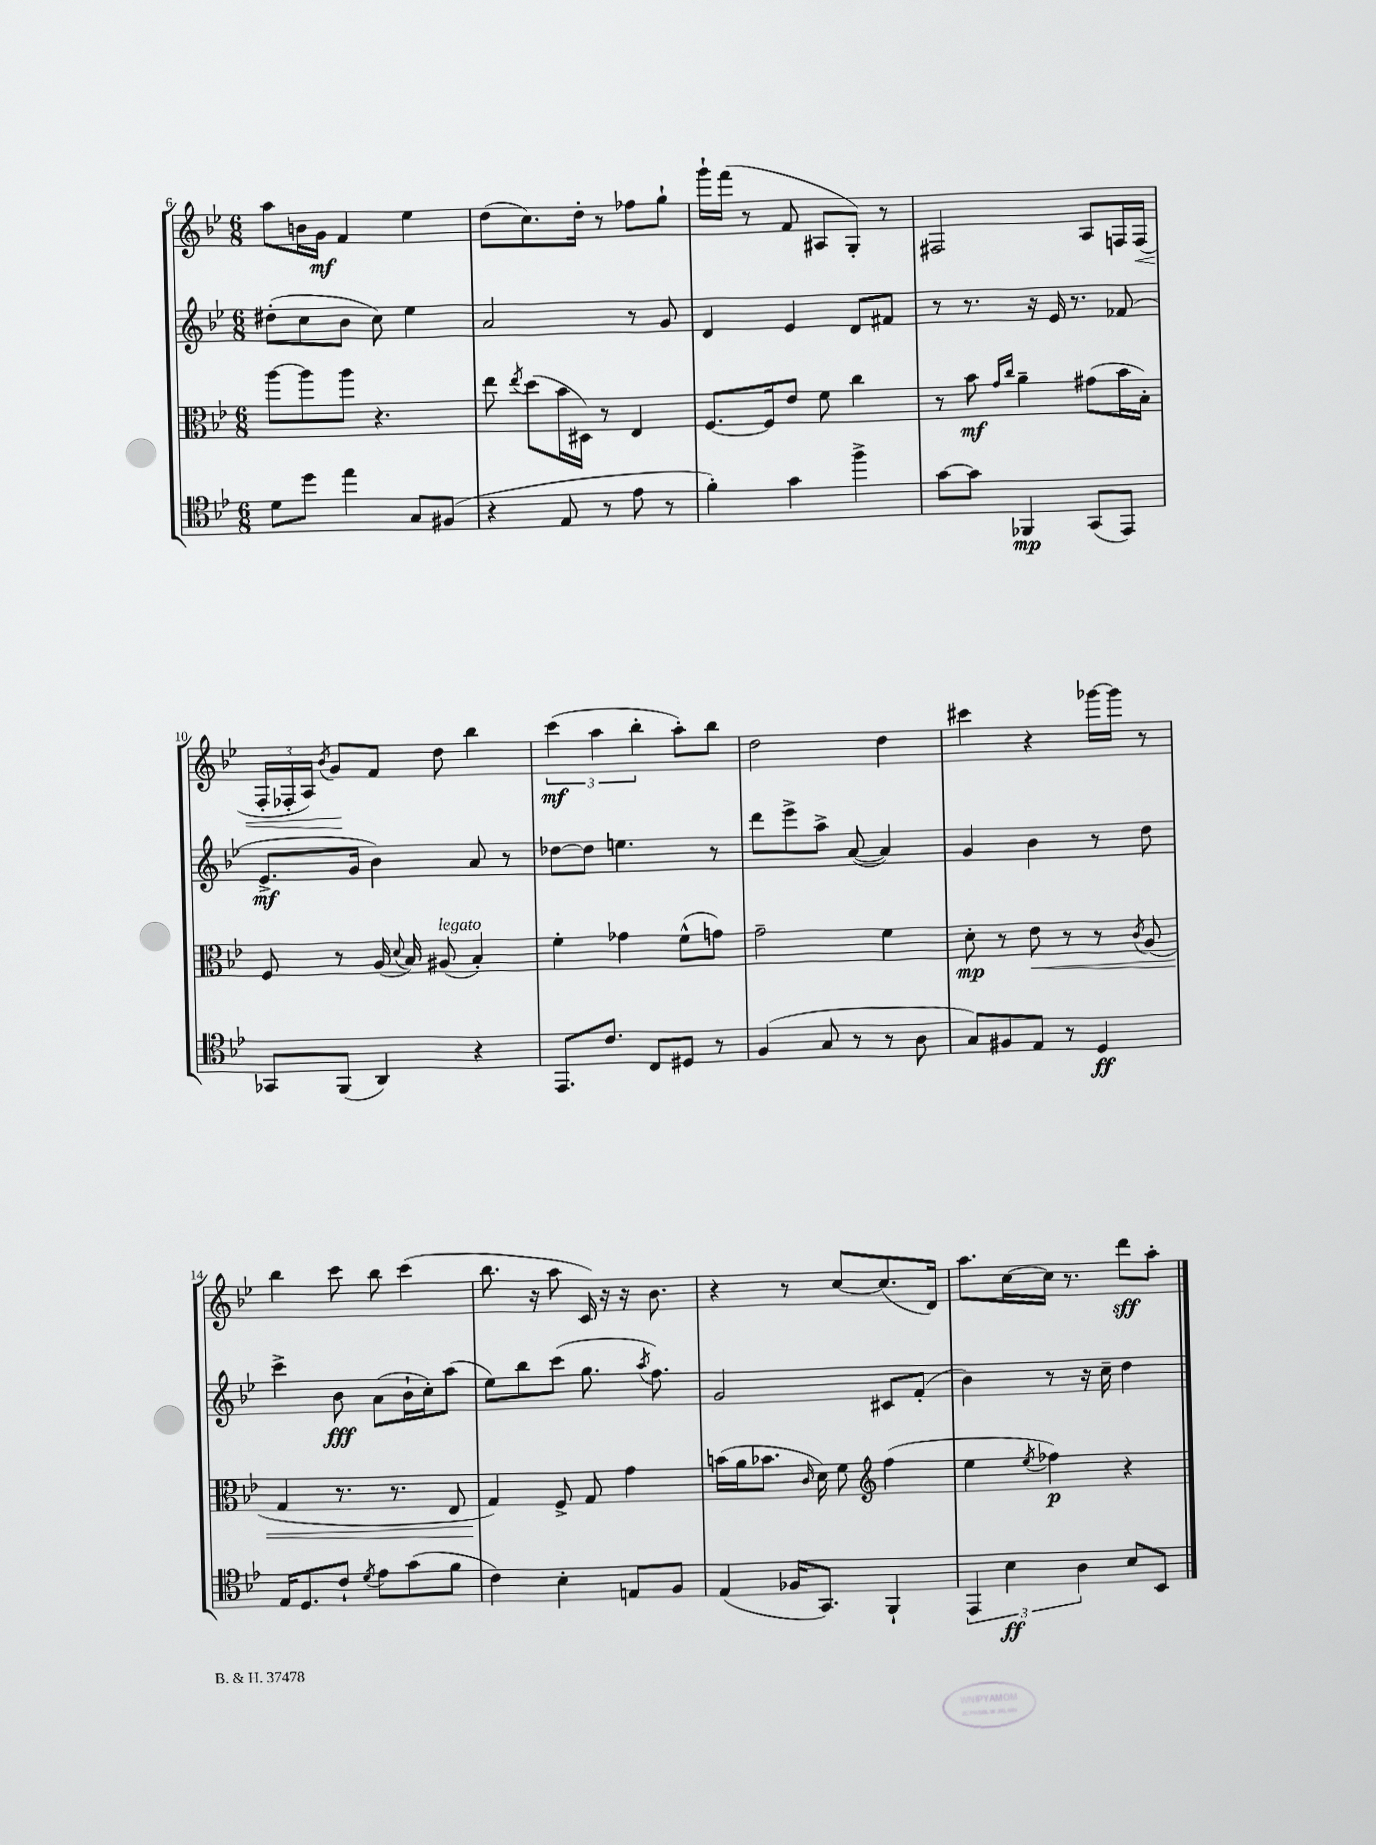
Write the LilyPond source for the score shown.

<<
\new StaffGroup <<
\new Staff = "s0" {
    \clef treble \key bes \major \numericTimeSignature \time 6/8
    \autoBeamOff a''8[ b'16 g'16]\mf f'4 ees''4 |
    d''8[( c''8.) d''16]-. r8 fes''8[ g''8]-! |
    g'''16[-! f'''16]( r8 f'8 ais8[ g8]-.) r8 |
    fis2 a8[ f16 f16]\<( |
    \tuplet 3/2 { f16[-. fes16-. a16]) } \acciaccatura { bes'8 } g'8[\! f'8] d''8 bes''4 |
    \tuplet 3/2 { c'''4\mf( a''4 bes''4-. } a''8[-.) bes''8] |
    d''2 d''4 |
    cis'''4 r4 ges'''16[~ ges'''16] r8 |
    bes''4 c'''8 bes''8 c'''4( |
    bes''8. r16 a''8 c'16) r16 r16 bes'8. |
    r4 r8 c''8[~ c''8.( d'16]) |
    a''8.[ c''16~ c''16] r8. d'''8[\sff a''8]-. \bar "|." |
}
\new Staff = "s1" {
    \clef treble \key bes \major \numericTimeSignature \time 6/8
    \autoBeamOff dis''8[-.( c''8 bes'8] c''8) ees''4 |
    a'2 r8 g'8 |
    d'4 ees'4 d'8[ fis'8] |
    r8 r8. r16 ees'16 r8. fes'8( |
    ees'8.[->\mf g'16] bes'4) a'8 r8 |
    des''8[~ des''8] e''4. r8 |
    d'''8[ ees'''8-> a''8]-> a'8~( a'4) |
    g'4 bes'4 r8 d''8 |
    c'''4-> bes'8\fff a'8[( bes'16-! c''16-.) a''8]( |
    ees''8[) bes''8 c'''8]( g''8. \acciaccatura { a''8 } f''8.) |
    g'2 cis'8[ f'8]-.( |
    bes'4) r8 r16 c''16-- d''4 \bar "|." |
}
\new Staff = "s2" {
    \clef alto \key bes \major \numericTimeSignature \time 6/8
    \autoBeamOff a''8[~ a''8 a''8] r4. |
    ees''8 \acciaccatura { ees''8 } d''8[( bes'16 dis16]) r8 ees4 |
    f8.[~ f16 ees'8] f'8 c''4 |
    r8 bes'8\mf \grace { g'16[ c''16] } a'4-- gis'8[( bes'16 bes16]-.) |
    f8 r8 a16( \appoggiatura { d'8 } bes16) ais8^\markup { \italic "legato" }( bes4-.) |
    f'4-. ges'4 f'8[-^( g'8]) |
    g'2-- f'4 |
    d'8-.\mp r8 ees'8\< r8 r8 \acciaccatura { c'8 } a8( |
    g4 r8. r8. ees8 |
    g4\!) f8-> g8 g'4 |
    b'16[( a'16 bes'8.] \grace { c'16 } d'16) f'8 \clef treble f''4( |
    ees''4 \acciaccatura { ees''8 } fes''4\p) r4 \bar "|." |
}
\new Staff = "s3" {
    \clef tenor \key bes \major \numericTimeSignature \time 6/8
    \autoBeamOff d'8[ d''8] ees''4 g8[ fis8]( |
    r4 ees8 r8 ees'8 r8 |
    f'4-.) g'4 f''4-> |
    g'8[~ g'8] fes,4\mp g,8[( ees,8]) |
    ges,8[ f,8]( a,4) r4 |
    ees,8.[ c'8.] c8[ dis8] r8 |
    f4( g8 r8 r8 a8 |
    g8[) fis8 ees8] r8 d4\ff |
    ees16[ d8. c'8]-! \acciaccatura { d'8 } ees'8[ g'8( f'8] |
    c'4) bes4-. e8[ f8] |
    ees4( fes16[ g,8.]) f,4-! |
    \tuplet 3/2 { ees,4 bes4\ff a4 } bes8[ bes,8] \bar "|." |
}
>>
>>
\layout { \context { \Score currentBarNumber = #6 } }
